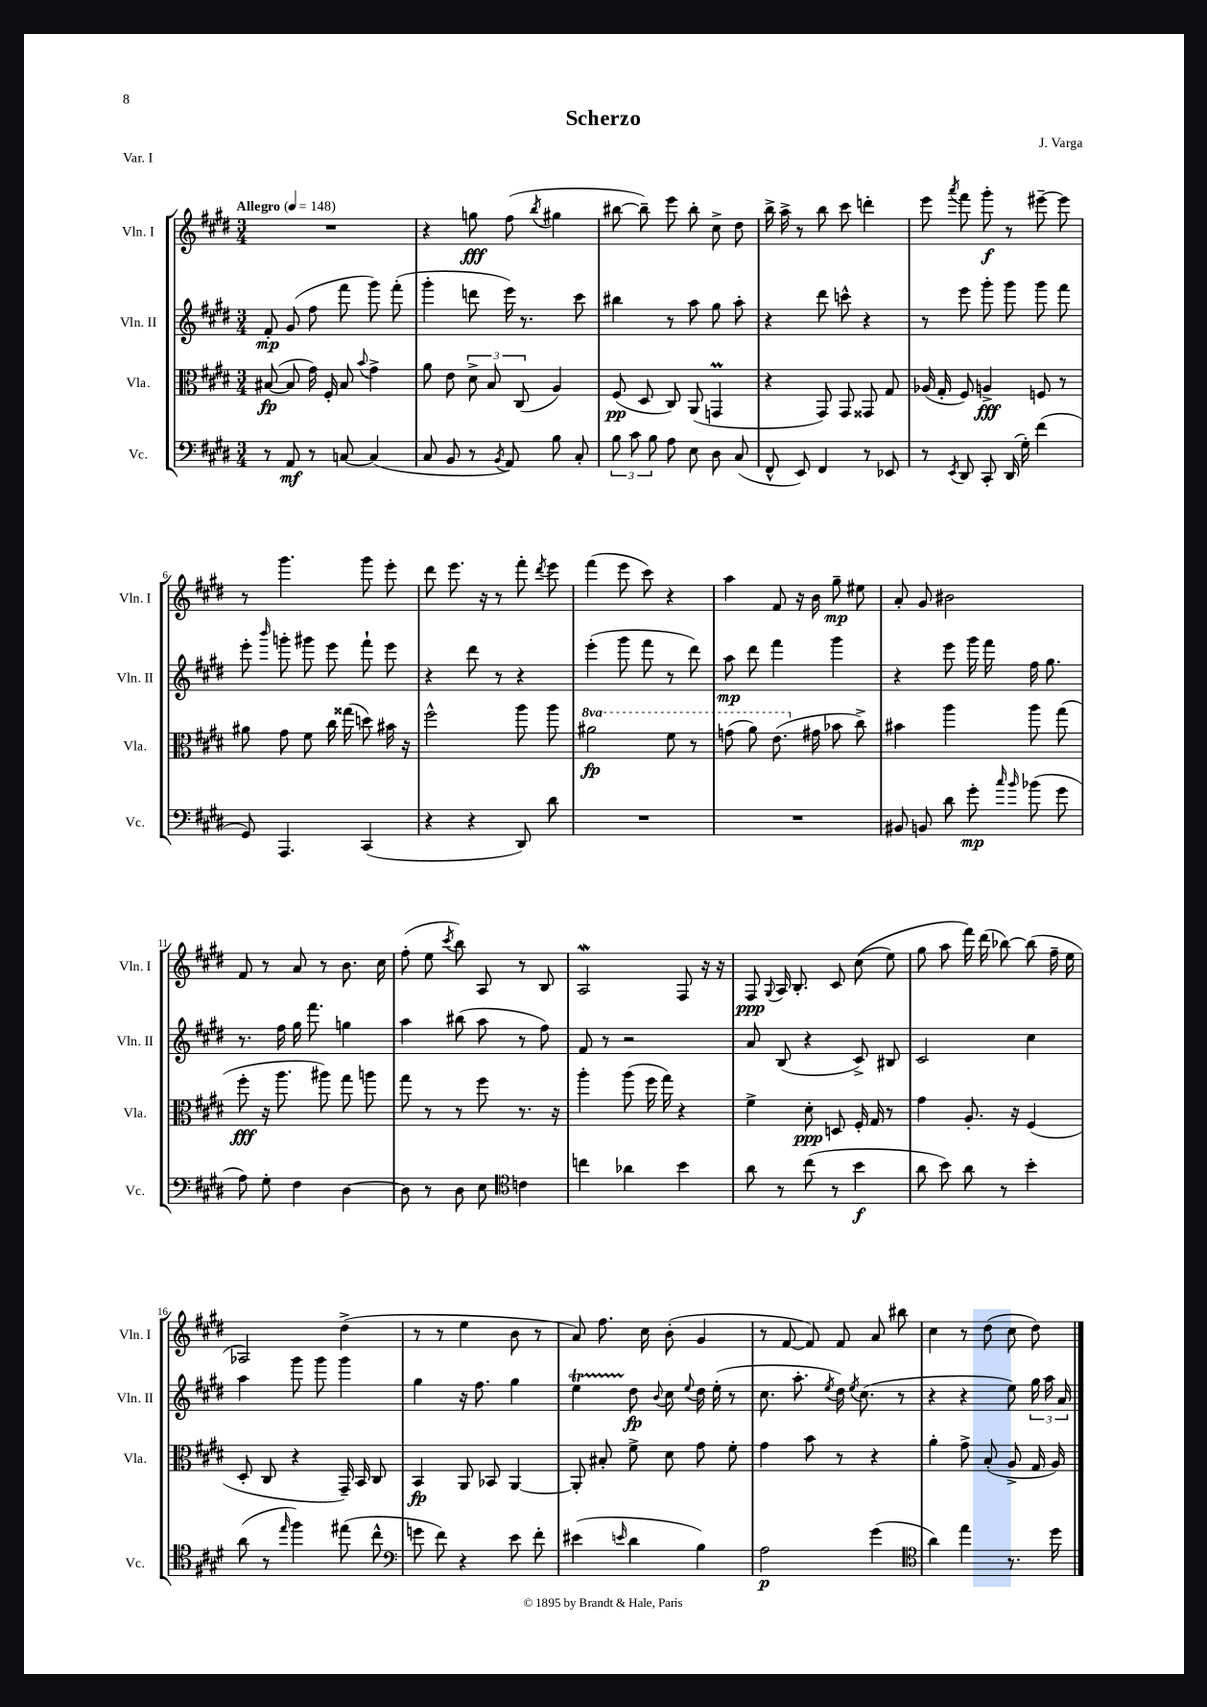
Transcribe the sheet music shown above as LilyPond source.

\header { title = "Scherzo" composer = "J. Varga" piece = "Var. I" }
<<
\new StaffGroup <<
\new Staff = "s0" \with { instrumentName = "Vln. I" shortInstrumentName = "Vln. I" } {
    \clef treble \key e \major \numericTimeSignature \time 3/4 \tempo "Allegro" 4 = 148
    \autoBeamOff R2. |
    r4 g''8\fff fis''8( \acciaccatura { b''8 } gis''4 |
    bis''8~ bis''8--) e'''8 bis''8-. cis''8-> dis''8 |
    b''16-> a''16-> r8 b''8 cis'''8 d'''4-. |
    e'''8 \acciaccatura { a'''8 } fis'''8 gis'''8-.\f r8 eis'''8~-- eis'''8 |
    r8 gis'''4. gis'''8 e'''8-. |
    dis'''8 e'''8. r16 r8 fis'''8-. \acciaccatura { dis'''8 } e'''8 |
    fis'''4( e'''8 cis'''8) r4 |
    a''4 fis'8 r16 b'16 gis''8--\mp eis''8 |
    a'8-. gis'8 bis'2 |
    fis'8 r8 a'8 r8 b'8. cis''16 |
    fis''8-.( e''8 \acciaccatura { cis'''8 } b''8) a8 r8 b8 |
    a2\mordent fis8 r16 r16 |
    fis8\ppp \appoggiatura { gis8 } a16 b8.-. cis'8 cis''8(\( e''8) |
    gis''8 a''8 fis'''16\) dis'''16( bes''8~) bes''8( fis''16-- e''16 |
    aes2) dis''4->( |
    r8 r8 e''4 b'8 r8 |
    a'8) fis''8. cis''16 b'8-.( gis'4 |
    r8 fis'8~ fis'8) fis'8 a'8 bis''8 |
    cis''4 r8 dis''8( cis''8 dis''8) \bar "|." |
}
\new Staff = "s1" \with { instrumentName = "Vln. II" shortInstrumentName = "Vln. II" } {
    \clef treble \key e \major \numericTimeSignature \time 3/4
    \autoBeamOff fis'8-.\mp gis'8( fis''8 fis'''8 gis'''8) fis'''8-.( |
    gis'''4-. d'''8 e'''16) r8. cis'''8 |
    bis''4 r8 a''8 gis''8 a''8-. |
    r4 dis'''8 c'''8-^ r4 |
    r8 e'''8 gis'''8-. gis'''8 gis'''8 fis'''8 |
    e'''8-. \grace { b'''16 } g'''8-. gis'''8 e'''8 fis'''8-! e'''8 |
    r4 dis'''8 r8 r4 |
    e'''4-.( gis'''8 fis'''8 r8 dis'''8) |
    a''8\mp dis'''8 fis'''4 gis'''4 |
    r4 e'''8 gis'''16 fis'''16 fis''16 gis''8. |
    r8. fis''16 gis''16 fis'''8. g''4 |
    a''4 bis''8( a''8 r8 fis''8) |
    fis'8 r8 r2 |
    a'8 b8( r4 cis'8->) bis8 |
    cis'2 cis''4 |
    a''4 gis'''8 gis'''8 gis'''4 |
    gis''4 r16 fis''8. gis''4 |
    e''4\startTrillSpan dis''8\stopTrillSpan\fp \appoggiatura { b'8 } cis''8 \appoggiatura { e''8 } dis''16 e''16-.( r8 |
    cis''8. a''8.-. \acciaccatura { e''8 } dis''16) \acciaccatura { e''8 } cis''8.( r8 |
    r4 r4 e''8) \tuplet 3/2 { gis''16 a''16 a'16 } \bar "|." |
}
\new Staff = "s2" \with { instrumentName = "Vla." shortInstrumentName = "Vla." } {
    \clef alto \key e \major \numericTimeSignature \time 3/4 \set Staff.ottavationMarkups = #ottavation-simple-ordinals
    \autoBeamOff bis8~\fp( bis8 gis'16) fis16-. bis8 \appoggiatura { b'8 } gis'4-> |
    a'8 e'8 \tuplet 3/2 { dis'8-> b8 cis8( } a4) |
    fis8\pp( dis8 cis8) a,8( g,4\prall |
    r4 gis,8) gis,8 gisis,8 gis8 |
    aes16( gis16-. fis8) a4->\fff f8 r8 |
    ais'8 gis'8 fis'8 cis''16 gisis''16( d''8) bis'16 r16 |
    fis''2-^ a''8 a''8 |
    \ottava #1 ais''2\fp fis''8 r8 |
    g''8( a''8) e''8.( \ottava #0 gis'!16 bes'8 cis''8->) |
    bis'4 a''4 a''8 gis''8( |
    fis''8-.\fff r16 a''8. ais''8) gis''8 a''8 |
    gis''8 r8 r8 fis''8 r8. r16 |
    a''4-. a''8( fis''16 gis''16) r4 |
    fis'4-> dis'8-.\ppp d8 fis16-. gis16 r8 |
    gis'4 a8.-. r16 fis4( |
    dis8-. cis8 r4 gis,16--) b,16 cis8 |
    b,4\fp a,8 bes,8 a,4~ |
    a,8-. bis8-. fis'8-> dis'8 gis'8 fis'8-. |
    gis'4 b'8 r8 r4 |
    a'4-. gis'8-> b8-.( a8-> gis16 a16) \bar "|." |
}
\new Staff = "s3" \with { instrumentName = "Vc." shortInstrumentName = "Vc." } {
    \clef bass \key e \major \numericTimeSignature \time 3/4
    \autoBeamOff r8 a,8\mf r8 c8~ c4( |
    cis8 b,8 r8 \acciaccatura { b,8 } a,8) b8 cis8-. |
    \tuplet 3/2 { b8 cis'8 b8 } a8 e8 dis8 cis8( |
    fis,8-^ e,8) fis,4 r8 ees,8 |
    r8 \acciaccatura { e,8 } dis,8 cis,8-. dis,16( gis16-.) fis'4( |
    gis,8) a,,4. cis,4( |
    r4 r4 dis,8) dis'8 |
    R2. |
    R2. |
    bis,8 b,8 dis'8 gis'8-.\mp \grace { cis''16 b'16 } bes'8( gis'8 |
    a8) gis8-. fis4 dis4~ |
    dis8 r8 dis8 e8 \clef tenor c'4 |
    c''4 aes'4 b'4 |
    a'8 r8 cis''8( r8 b'4\f |
    a'8 b'8) a'8 r8 b'4-. |
    a'8( r8 \grace { e''16 } fis''4) eis''8( cis''8-^ |
    \clef bass g'8 fis'8) r4 e'8 fis'8-. |
    eis'4( \grace { e'16 } dis'4 b4) |
    a2\p gis'4( |
    \clef tenor a'4) e''4 r8. dis''16 \bar "|." |
}
>>
>>
